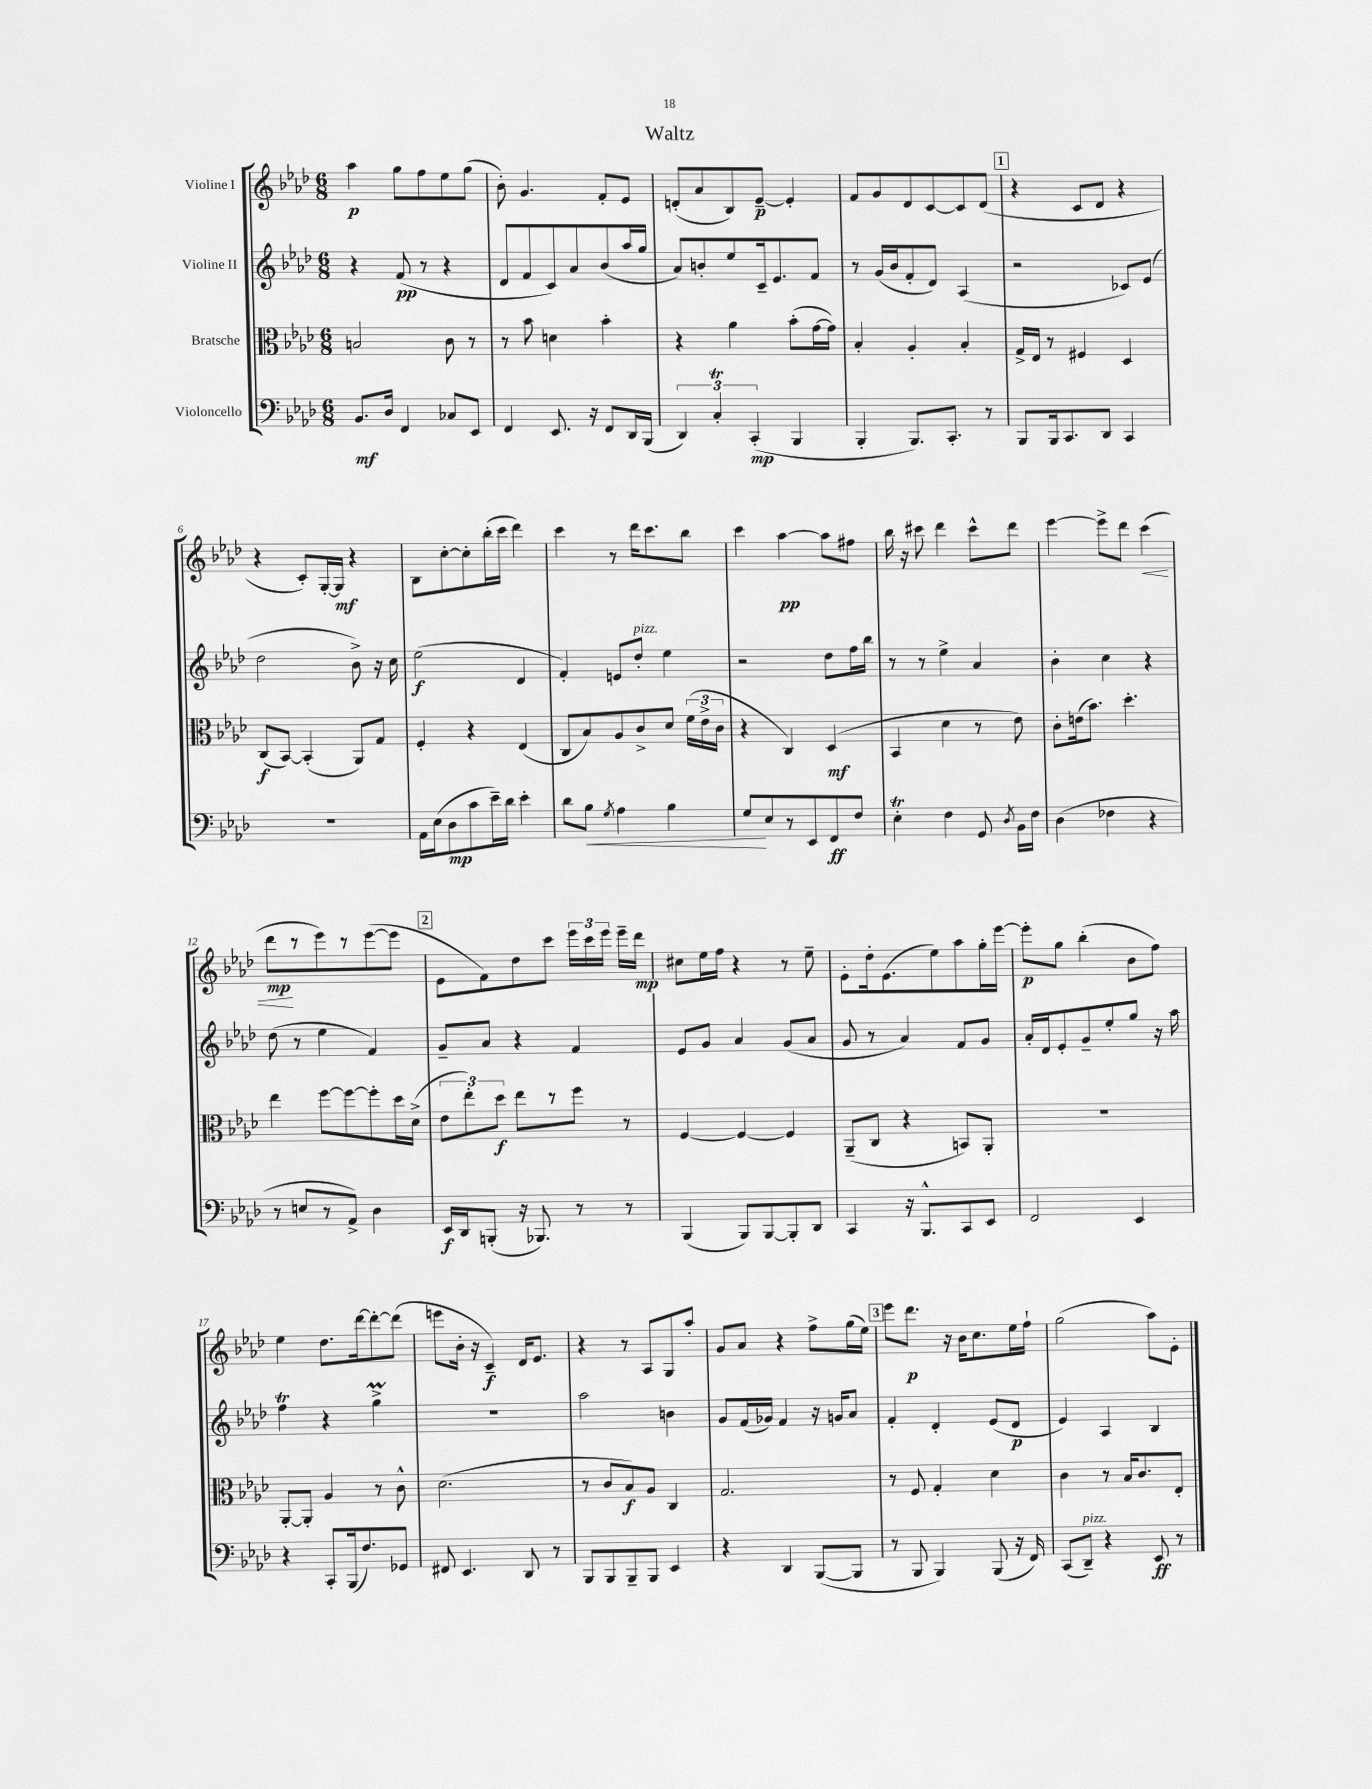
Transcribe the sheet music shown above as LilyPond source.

\header { title = "Waltz" }
<<
\new StaffGroup <<
\new Staff = "s0" \with { instrumentName = "Violine I" } {
    \clef treble \key aes \major \numericTimeSignature \time 6/8
    \autoBeamOff aes''4\p g''8[ f''8 ees''8 g''8]( |
    bes'8-.) g'4. f'8[-. ees'8] |
    d'8[-.( aes'8 bes8) ees'8]~--\p ees'4-. |
    f'8[ g'8 des'8 c'8~ c'8 des'8]( |
    \mark \markup { \box "1" } r4 c'8[ des'8] r4 |
    r4 c'8[-.) g16~-. g16]\mf r4 |
    bes8[ c''8~-. c''8-. bes''16-.( c'''16] des'''4) |
    c'''4 r8 des'''16[ c'''8. bes''8] |
    c'''4 aes''4~\pp aes''8[ fis''8] |
    bes''16 r16 cis'''8 des'''4 cis'''8[-^ des'''8] |
    ees'''4~ ees'''8[-> des'''8] c'''4\<( |
    des'''8[\mp\! r8 ees'''8) r8 ees'''8~( ees'''8] |
    \mark \markup { \box "2" } ees'8[ f'8) des''8 c'''8] \tuplet 3/2 { ees'''16[ c'''16 ees'''16] } ees'''16[-- des'''16]\mp |
    cis''8[ ees''16 f''16] r4 r8 ees''8-- |
    ees'8[-. des''16-. ees'8.( ees''8) aes''8 g''16-. ees'''16]~ |
    ees'''8[-.\p g''8] bes''4-.( bes'8[ f''8]) |
    ees''4 des''8.[ des'''16~ des'''8~-. des'''8]( |
    e'''8[ bes'16]-. r16 c'4--\f) des'16[ ees'8.] |
    r4 r8 aes8[ g8 aes''8]-. |
    g'8[ aes'8] r4 f''8[-> g''16( ees''16]) |
    \mark \markup { \box "3" } ees'''8[ des'''8.]\p r16 bes'16[ c''8. ees''16 f''16]-! |
    g''2( aes''8[) ees'8]-. \bar "|." |
}
\new Staff = "s1" \with { instrumentName = "Violine II" } {
    \clef treble \key aes \major \numericTimeSignature \time 6/8
    \autoBeamOff r4 f'8\pp( r8 r4 |
    des'8[ f'8 c'8) aes'8 bes'8( aes''16 g''16] |
    aes'8[) b'8-. ees''8 c'16-- ees'8. f'8] |
    r8 g'16[( bes'16 f'8-. des'8]) aes4( |
    \mark \markup { \box "1" } r2 ces'8[) ees'8]( |
    des''2 bes'8->) r16 c''16 |
    ees''2\f( des'4 |
    f'4-.) e'8[ des''8]-.^\markup { \italic "pizz." } ees''4 |
    r2 des''8[ f''16 bes''16] |
    r8 r8 ees''4-> aes'4 |
    bes'4-. c''4 r4 |
    des''8( r8 ees''4 f'4) |
    \mark \markup { \box "2" } g'8[-- aes'8] r4 f'4 |
    ees'8[ g'8] aes'4 g'8[( aes'8] |
    g'8 r8 aes'4) f'8[ g'8] |
    aes'16[-. des'16 ees'8-. g'8-- ees''8-. g''8] r16 aes''16 |
    f''4\trill r4 g''4->\prall |
    R2. |
    aes''2 b'4 |
    g'8[ f'16( ges'16]) f'4 r16 g'16[ aes'8] |
    \mark \markup { \box "3" } f'4-. des'4-. ees'8[( des'8]\p |
    ees'4) aes4 bes4 \bar "|." |
}
\new Staff = "s2" \with { instrumentName = "Bratsche" } {
    \clef alto \key aes \major \numericTimeSignature \time 6/8
    \autoBeamOff b2 c'8 r8 |
    r8 bes'8 d'4 bes'4-. |
    r4 aes'4 bes'8[-.( g'16~ g'16]) |
    bes4-. aes4-. bes4-. |
    \mark \markup { \box "1" } g16[-> ees16] r8 fis4 des4 |
    c8[\f( bes,8]~) bes,4-.( aes,8[) g8] |
    f4-. r4 ees4( |
    c8[ bes8) aes8 c'8-> des'8] \tuplet 3/2 { f'16[( ees'16-> c'16] } |
    r4 c4) des4\mf( |
    bes,4 des'4 r8 ees'8) |
    c'8[-. e'16( bes'8.]) des''4.-. |
    ees''4 f''8[~ f''8~ f''8-. des''16 des'16]->( |
    \mark \markup { \box "2" } \tuplet 3/2 { ees'8[ ees''8-.) des''8]\f } ees''8[ r8 f''8] r8 |
    f4~ f4~ f4 |
    aes,8[--( c8] r4 b,8[) aes,8]-. |
    R2. |
    aes,8[~-. aes,8]-. aes4 r8 c'8-^ |
    des'2.( |
    r8 c'8[ bes8\f) aes8] c4 |
    g2. |
    \mark \markup { \box "3" } r8 f8 g4-. des'4 |
    c'4 r8 bes16[ c'8. ees8]-. \bar "|." |
}
\new Staff = "s3" \with { instrumentName = "Violoncello" } {
    \clef bass \key aes \major \numericTimeSignature \time 6/8
    \autoBeamOff bes,8.[\mf des16] f,4 ces8[ ees,8] |
    f,4 ees,8. r16 f,8[ des,16 bes,,16]( |
    \tuplet 3/2 { des,4) c4-.\trill c,4-.\mp( } bes,,4 |
    bes,,4-. bes,,8.[) c,8.]-. r8 |
    \mark \markup { \box "1" } bes,,8[ bes,,16 c,8. des,8] c,4 |
    R2. |
    aes,16[ ees16( des8\mp c'8 ees'16--) des'16] ees'4-. |
    des'8[ bes8]\< \acciaccatura { g8 } aes4 bes4 |
    g8[\! ees8 r8 ees,8 f,8\ff f8] |
    ees4-.\trill f4 g,8 \acciaccatura { des8 } bes,16[ f16] |
    des4( fes4 r4 |
    r8 e8[ r8 aes,8]->) des4 |
    \mark \markup { \box "2" } ees,16[\f des,16 b,,8]-.( r16 bes,,8.) r8 r8 |
    bes,,4( bes,,8[) bes,,8~ bes,,8-. des,8] |
    c,4 r16 bes,,8.[-^ c,8 ees,8] |
    f,2 ees,4 |
    r4 c,8[-. bes,,16( f8.) ges,8] |
    fis,8 ees,4. des,8 r8 |
    bes,,8[ bes,,8 bes,,8-- bes,,8] ees,4 |
    r4 des,4 bes,,8[~( bes,,8] |
    \mark \markup { \box "3" } r8 bes,,8 bes,,4) bes,,8( r16 f,16) |
    c,8[( des,8]--^\markup { \italic "pizz." }) r4 ees,8\ff r8 \bar "|." |
}
>>
>>
